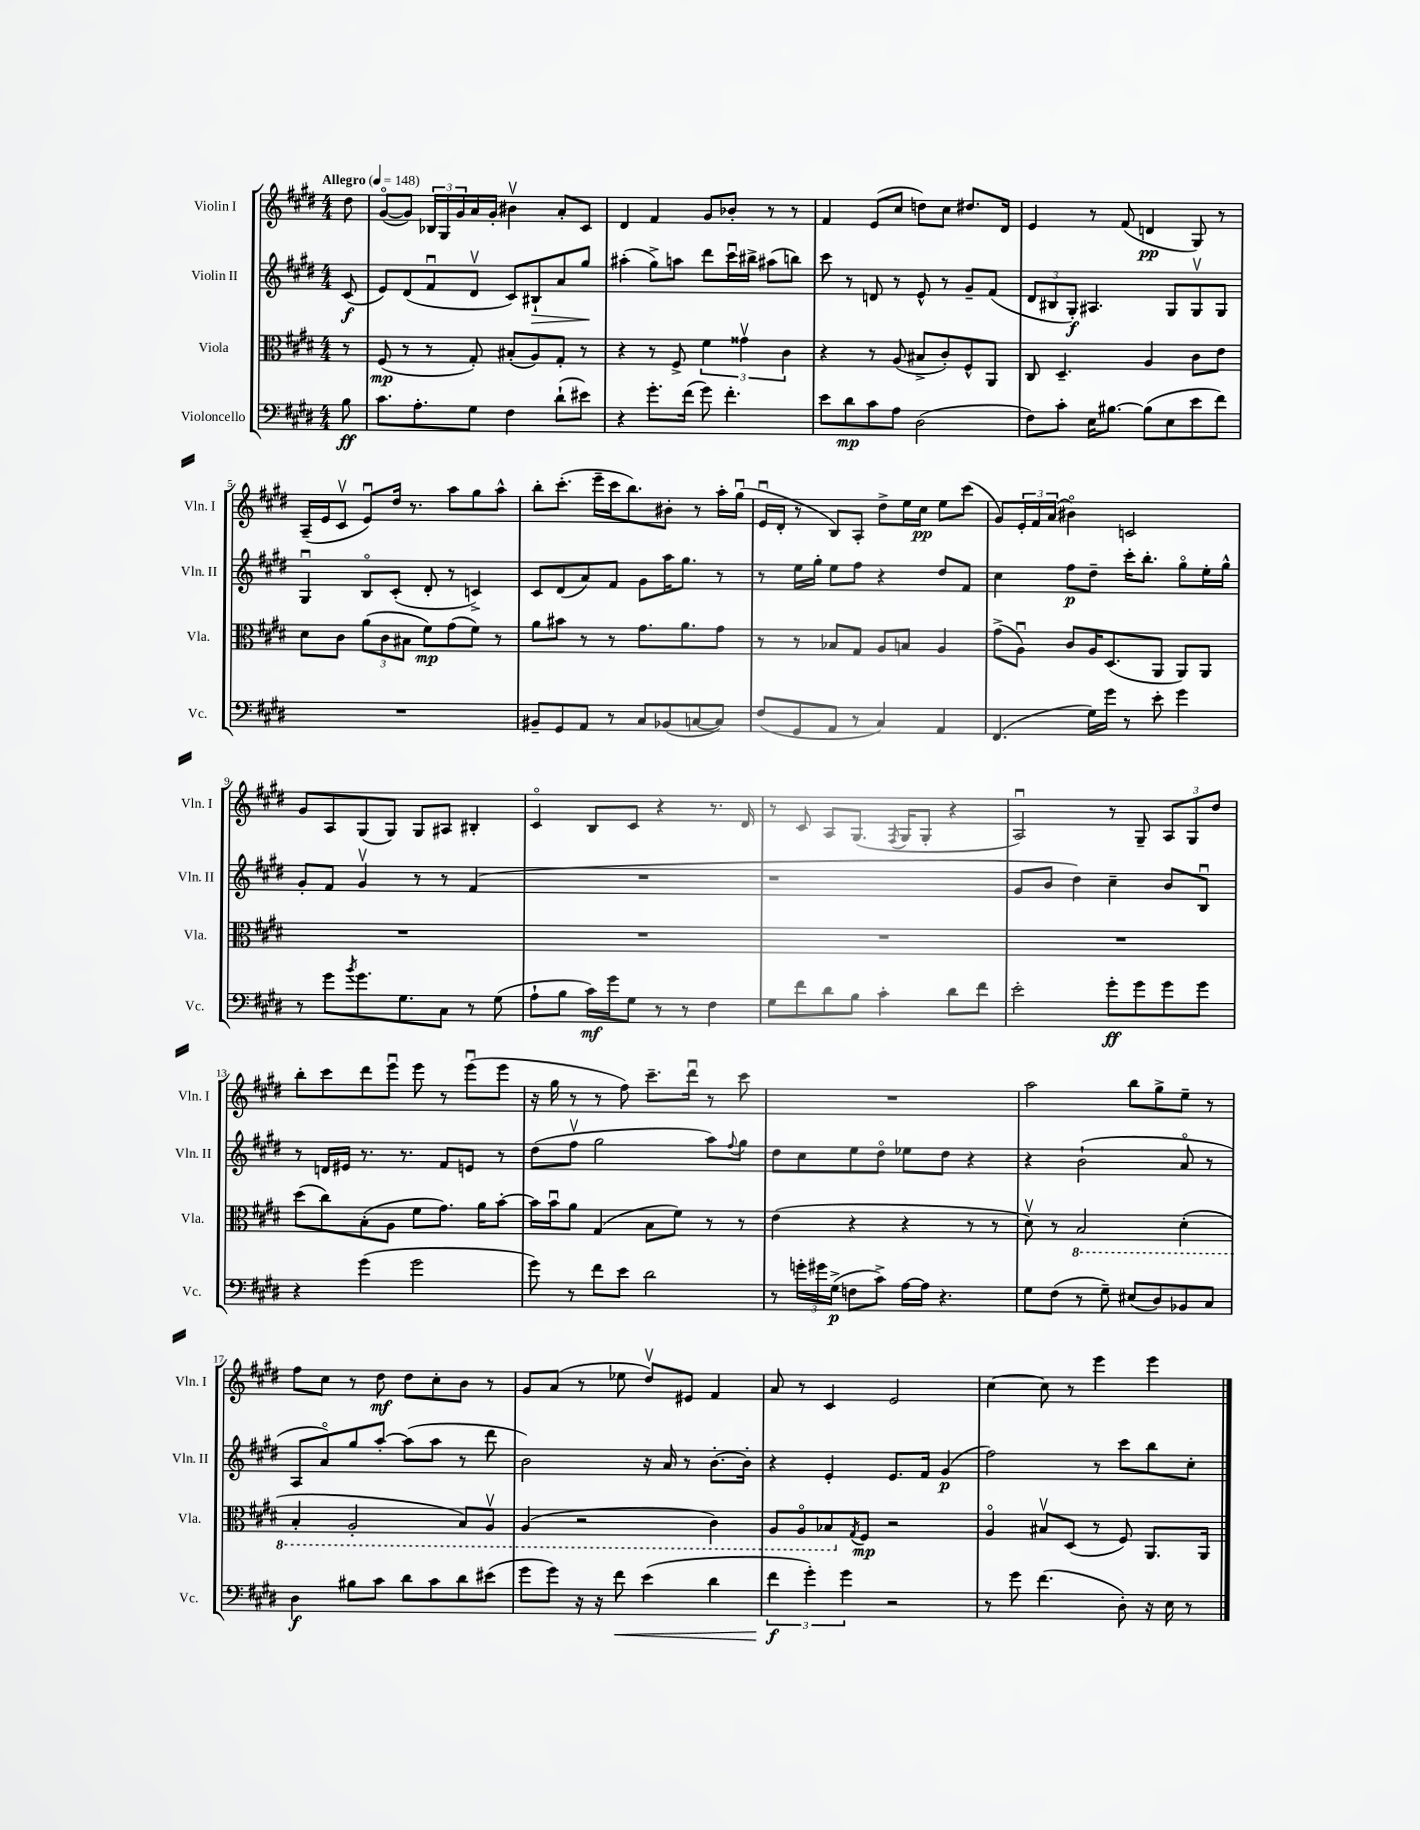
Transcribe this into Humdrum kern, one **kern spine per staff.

**kern	**dynam	**kern	**dynam	**kern	**dynam	**kern	**dynam
*part4	*part4	*part3	*part3	*part2	*part2	*part1	*part1
*staff4	*staff4	*staff3	*staff3	*staff2	*staff2	*staff1	*staff1
*I"Violoncello	*	*I"Viola	*	*I"Violin II	*	*I"Violin I	*
*I'Vc.	*	*I'Vla.	*	*I'Vln. II	*	*I'Vln. I	*
*clefF4	*	*clefC3	*	*clefG2	*	*clefG2	*
*k[f#c#g#d#]	*	*k[f#c#g#d#]	*	*k[f#c#g#d#]	*	*k[f#c#g#d#]	*
*M4/4	*	*M4/4	*	*M4/4	*	*M4/4	*
*MM148	*	*MM148	*	*MM148	*	*MM148	*
=	=	=	=	=	=	=	=
!	!	!	!	!	!	!LO:TX:a:B:t=Allegro	!
8B\	ff	8r	.	(8c#/	f	8dd#\	.
=1	=1	=1	=1	=1	=1	=1	=1
8.c#\L	.	(8F#/	mp	8e/L)	.	([8g#/L	.
.	.	8r	.	(8d#/	.	8g#/J])	.
8.A'\	.	.	.	.	.	.	.
.	.	8r	.	8f#u/	.	24B-X/LL	.
.	.	.	.	.	.	24G#/	.
.	.	.	.	.	.	24g#/	.
8G#\J	.	8G#'/)	.	8d#v/J	.	16a/	.
.	.	.	.	.	.	16g#'/JJ	.
4F#\	.	(8B#X'/L	.	8c#/L)	.	4b#Xv\	.
!	!	!	!	!	!LO:HP:b	!	!
.	.	8A/)	.	8B#X`/	>	.	.
(8d#`\L	.	8G#'/J	.	8a/	.	8a'/L	.
8e#X\J)	.	8r	.	8gg#/J	.	8c#/J	.
.	.	.	.	.	]	.	.
=2	=2	=2	=2	=2	=2	=2	=2
4r	.	4r	.	(4aa#X'\	.	4d#/	.
8.g#'\L	.	8r	.	8gg#^\L)	.	4f#/	.
.	.	8F#^/	.	8aan\J	.	.	.
(16f#\Jk	.	.	.	.	.	.	.
8g#\)	.	6f#\	.	8ddd#\L	.	8g#/L	.
4.f#'\	.	.	.	16ccc#u\L	.	8b-X'/J	.
.	.	6g##Xv\	.	.	.	.	.
.	.	.	.	16bb#X^\JJ	.	.	.
.	.	.	.	(8aa#X\L	.	8r	.
.	.	6c#\	.	.	.	.	.
.	.	.	.	8bbn\J)	.	8r	.
=3	=3	=3	=3	=3	=3	=3	=3
8e\L	.	4r	.	8ccc#\	.	4f#/	.
8d#\	mp	.	.	8r	.	.	.
8c#\	.	8r	.	8dn/	.	(8e/L	.
8A\J	.	(8A/	.	8r	.	8cc#/J	.
(2D#\	.	8B#X^/L	.	8e^^/	.	8ddn\L)	.
.	.	8c#'/)	.	8r	.	8cc#\J	.
.	.	8F#^^/	.	8g#~/L	.	8.dd#X/L	.
.	.	8AA/J	.	(8f#/J	.	.	.
.	.	.	.	.	.	16d#/Jk	.
=4	=4	=4	=4	=4	=4	=4	=4
8F#\L)	.	8C#/	.	12d#/L	.	4e/	.
.	.	.	.	12B#X/	.	.	.
8c#'\J	.	4.D#~/	.	.	.	.	.
.	.	.	.	12G#'/J)	f	.	.
16E\KL	.	.	.	4.A#X/	.	8r	.
[8.B#X\J	.	.	.	.	.	.	.
.	.	.	.	.	.	(8f#/	.
(8B#\L]	.	4A/	.	.	.	4dn/	pp
8E\	.	.	.	8G#/L	.	.	.
8e\	.	8c#\L	.	8G#v/	.	8G#/)	.
8f#\J)	.	8e\J	.	8G#/J	.	8r	.
!!LO:LB:g=z
=5	=5	=5	=5	=5	=5	=5	=5
1r	.	8d#\L	.	4G#u/	.	(16A~/LL	.
.	.	.	.	.	.	16e/J	.
.	.	8c#\J	.	.	.	8c#v/J	.
.	.	(12a\L	.	8B/L	.	8eu/L)	.
.	.	12c#\	.	.	.	.	.
.	.	.	.	(8c#'/J	.	16dd#/Jk	.
.	.	12B#X\J	.	.	.	.	.
.	.	.	.	.	.	8.r	.
.	.	8f#\L)	mp	8d#'/	.	.	.
.	.	(8g#\	.	8r	.	8aa\L	.
.	.	8f#\J)	.	4cn^/)	.	8gg#\	.
.	.	8r	.	.	.	8aa^^\J	.
=6	=6	=6	=6	=6	=6	=6	=6
8BB#X~/L	.	8a\L	.	8c#/L	.	8bb'\L	.
8GG#/	.	8b#X\J	.	(8d#/	.	(8.ccc#'\J	.
8AA/J	.	8r	.	8a/)	.	.	.
.	.	.	.	.	.	16eee~\LL	.
8r	.	8r	.	8f#/J	.	16ccc#\J	.
.	.	.	.	.	.	8.bb\)	.
8C#/L	.	8.g#\L	.	8g#\L	.	.	.
(8BB-X/	.	.	.	16aa\K	.	8b#X'\J	.
.	.	8.a\	.	8.gg#\J	.	.	.
[8Cn/	.	.	.	.	.	8r	.
8C/J])	.	8g#\J	.	8r	.	16aa'\LL	.
.	.	.	.	.	.	(16gg#u\JJ	.
=7	=7	=7	=7	=7	=7	=7	=7
(8F#/L	.	8r	.	8r	.	16eu/LL	.
.	.	.	.	.	.	16d#'/JJ	.
8GG#/	.	8r	.	16ee\LL	.	8r	.
.	.	.	.	16gg#'\JJ	.	.	.
8AA/J	.	8B-X/L	.	8ee\L	.	8B/L)	.
8r	.	8G#/J	.	8ff#\J	.	8A'/J	.
4C#/)	.	8A/L	.	4r	.	8dd#^\L	.
.	.	8Bn/J	.	.	.	16ee\L	.
.	.	.	.	.	.	16cc#\JJ	pp
4AA/	.	4A/	.	8dd#/L	.	8ee\L	.
.	.	.	.	8f#/J	.	(8ccc#\J	.
=8	=8	=8	=8	=8	=8	=8	=8
(4.FF#/	.	(8g#^\L	.	4cc#\	.	8g#/L)	.
.	.	8Au\J)	.	.	.	24e'/L	.
.	.	.	.	.	.	24f#/	.
.	.	.	.	.	.	(24a/JJ	.
.	.	8c#/L	.	8ff#\L	p	4b#X\)	.
16G#\LL)	.	16A/K	.	8dd#~\J	.	.	.
16g#\JJ	.	(8.D#/	.	.	.	.	.
8r	.	.	.	16ccc#'\KL	.	2cn/	.
.	.	.	.	8.bb'\J	.	.	.
8e'\	.	8AA/J	.	.	.	.	.
4g#\	.	8AA/L)	.	8gg#\L	.	.	.
.	.	8AA/J	.	16ee'\L	.	.	.
.	.	.	.	16gg#^^\JJ	.	.	.
!!LO:LB:g=z
=9	=9	=9	=9	=9	=9	=9	=9
8r	.	1r	.	8g#'/L	.	8g#/L	.
8g#\L	.	.	.	8f#/J	.	8A/	.
8qb/	.	.	.	.	.	.	.
8.g#\	.	.	.	4g#v/	.	(8G#/	.
.	.	.	.	.	.	8G#/J)	.
8.G#\	.	.	.	.	.	.	.
.	.	.	.	8r	.	8G#/L	.
8C#\J	.	.	.	8r	.	8A#X/J	.
8r	.	.	.	(4f#/	.	4B#X'/	.
(8G#\	.	.	.	.	.	.	.
=10	=10	=10	=10	=10	=10	=10	=10
8A`\L	.	1r	.	1r	.	4c#/	.
8B\J	.	.	.	.	.	.	.
16c#\LL)	mf	.	.	.	.	8B/L	.
16g#\J	.	.	.	.	.	.	.
8G#\J	.	.	.	.	.	8c#/J	.
8r	.	.	.	.	.	4r	.
8r	.	.	.	.	.	.	.
4F#\	.	.	.	.	.	8.r	.
.	.	.	.	.	.	16d#/	.
=11	=11	=11	=11	=11	=11	=11	=11
8G#\L	.	1r	.	1r	.	8r	.
8f#\	.	.	.	.	.	8c#/	.
8d#\	.	.	.	.	.	8A/L	.
8B\J	.	.	.	.	.	(8.G#/J	.
4c#'\	.	.	.	.	.	.	.
.	.	.	.	.	.	8qF#/	.
.	.	.	.	.	.	16G#/KL	.
.	.	.	.	.	.	8G#'/J	.
8d#\L	.	.	.	.	.	4r	.
8f#\J	.	.	.	.	.	.	.
=12	=12	=12	=12	=12	=12	=12	=12
2e'\	.	1r	.	8g#/L	.	2Au/)	.
.	.	.	.	8b/J	.	.	.
.	.	.	.	4dd#\)	.	.	.
8g#'\L	ff	.	.	4cc#~\	.	8r	.
8g#\	.	.	.	.	.	8G#~/	.
8g#\	.	.	.	8b/L	.	12A/L	.
.	.	.	.	.	.	12G#/	.
8g#\J	.	.	.	8Bu/J	.	.	.
.	.	.	.	.	.	12dd#/J	.
!!LO:LB:g=z
=13	=13	=13	=13	=13	=13	=13	=13
4r	.	(8dd#\L	.	8r	.	8bb'\L	.
.	.	8cc#\)	.	16dn/LL	.	8ccc#\	.
.	.	.	.	16e#X/JJ	.	.	.
(4g#\	.	(8B'\	.	8.r	.	8ddd#\	.
.	.	8A\J	.	.	.	8eeeu\J	.
.	.	.	.	8.r	.	.	.
2g#\	.	8f#\L	.	.	.	8eee\	.
.	.	8.g#\J)	.	8f#/L	.	8r	.
.	.	.	.	8en/J	.	(8eeeu\L	.
.	.	16a\KL	.	.	.	.	.
.	.	[8b'\J	.	8r	.	8eee\J	.
=14	=14	=14	=14	=14	=14	=14	=14
8g#\)	.	16b\LL]	.	(8dd#\L	.	16r	.
.	.	16bu\J	.	.	.	16gg#\	.
8r	.	8a\J	.	8ff#v\J	.	8r	.
8f#\L	.	(4G#/	.	2gg#\	.	8r	.
8e\J	.	.	.	.	.	8ff#\)	.
2d#\	.	8B\L	.	.	.	8.ccc#~\L	.
.	.	8f#\J)	.	.	.	.	.
.	.	.	.	.	.	16ddd#u\Jk	.
.	.	8r	.	8aa\L)	.	8r	.
.	.	.	.	8qqff#/	.	.	.
.	.	8r	.	8gg#\J	.	8ccc#\	.
=15	=15	=15	=15	=15	=15	=15	=15
8r	.	(4e\	.	8dd#\L	.	1r	.
24gn'\LL	.	.	.	8cc#\	.	.	.
24g#X\	.	.	.	.	.	.	.
(24G#^\JJ	p	.	.	.	.	.	.
8Fn\L	.	4r	.	8ee\	.	.	.
8c#^\J)	.	.	.	8dd#\J	.	.	.
[16A\LL	.	4r	.	8ee-X\L	.	.	.
16A\JJ]	.	.	.	.	.	.	.
4.r	.	.	.	8dd#\J	.	.	.
.	.	8r	.	4r	.	.	.
.	.	8r	.	.	.	.	.
=16	=16	=16	=16	=16	=16	=16	=16
8G#\L	.	8d#v\)	.	4r	.	2aa\	.
(8F#\J	.	8r	.	.	.	.	.
*	*	*8ba	*	*	*	*	*
8r	.	2BB/	.	(2b`\	.	.	.
8G#~\)	.	.	.	.	.	.	.
(8E#X/L	.	.	.	.	.	8bb\L	.
8D#/)	.	.	.	.	.	8gg#^\	.
8BB-X/	.	(4D#'\	.	8a/	.	8ee~\J	.
8C#/J	.	.	.	8r	.	8r	.
!!LO:LB:g=z
=17	=17	=17	=17	=17	=17	=17	=17
4D#\	f	4BB'/	.	8A/L	.	8ff#\L	.
.	.	.	.	8a/)	.	8cc#\J	.
8B#X\L	.	2AA'/	.	8gg#/	.	8r	.
8c#\J	.	.	.	[8aa'/J	.	8dd#\	mf
8d#\L	.	.	.	(8aa\L]	.	8dd#\L	.
8c#\	.	.	.	8aa\J	.	8cc#'\	.
8d#\	.	8BB/L)	.	8r	.	8b\J	.
(8e#X\J	.	8AAv/J	.	8ddd#\	.	8r	.
=18	=18	=18	=18	=18	=18	=18	=18
8g#\L	.	(4AA/	.	2b\)	.	8g#/L	.
8g#\J)	.	.	.	.	.	(8a/J	.
16r	.	2r	.	.	.	8r	.
16r	.	.	.	.	.	.	.
!	!LO:HP:b	!	!	!	!	!	!
8f#\	<	.	.	.	.	8ee-X\	.
(4e\	.	.	.	16r	.	8dd#v/L)	.
.	.	.	.	16a/	.	.	.
.	.	.	.	8r	.	8e#X/J	.
4d#\	.	4C#\)	.	[8.b'\L	.	4f#/	.
.	.	.	.	16b'\Jk]	.	.	.
=19	=19	=19	=19	=19	=19	=19	=19
6f#\	f	8AA/L	.	4r	.	8a/	.
.	.	8AA/	.	.	.	8r	.
6g#'\)	[	.	.	.	.	.	.
.	.	8BB-X/	.	4e'/	.	4c#/	.
6g#\	.	.	.	.	.	.	.
*	*	*X8ba	*	*	*	*	*
.	.	8qG#/	.	.	.	.	.
.	.	8F#/J	mp	.	.	.	.
2r	.	2r	.	8.e/L	.	2e/	.
.	.	.	.	16f#/Jk	.	.	.
.	.	.	.	(4g#/	p	.	.
=20	=20	=20	=20	=20	=20	=20	=20
8r	.	4A/	.	2ff#\)	.	[4cc#\	.
8g#\	.	.	.	.	.	.	.
(4.f#\	.	8B#Xv/L	.	.	.	8cc#\]	.
.	.	(8D#/J	.	.	.	8r	.
.	.	8r	.	8r	.	4eee\	.
8D#'\)	.	8F#/)	.	8ccc#\L	.	.	.
16r	.	8.AA/L	.	8bb\	.	4eee\	.
16E\	.	.	.	.	.	.	.
8r	.	.	.	8cc#'\J	.	.	.
.	.	16AA/Jk	.	.	.	.	.
==	==	==	==	==	==	==	==
*-	*-	*-	*-	*-	*-	*-	*-
